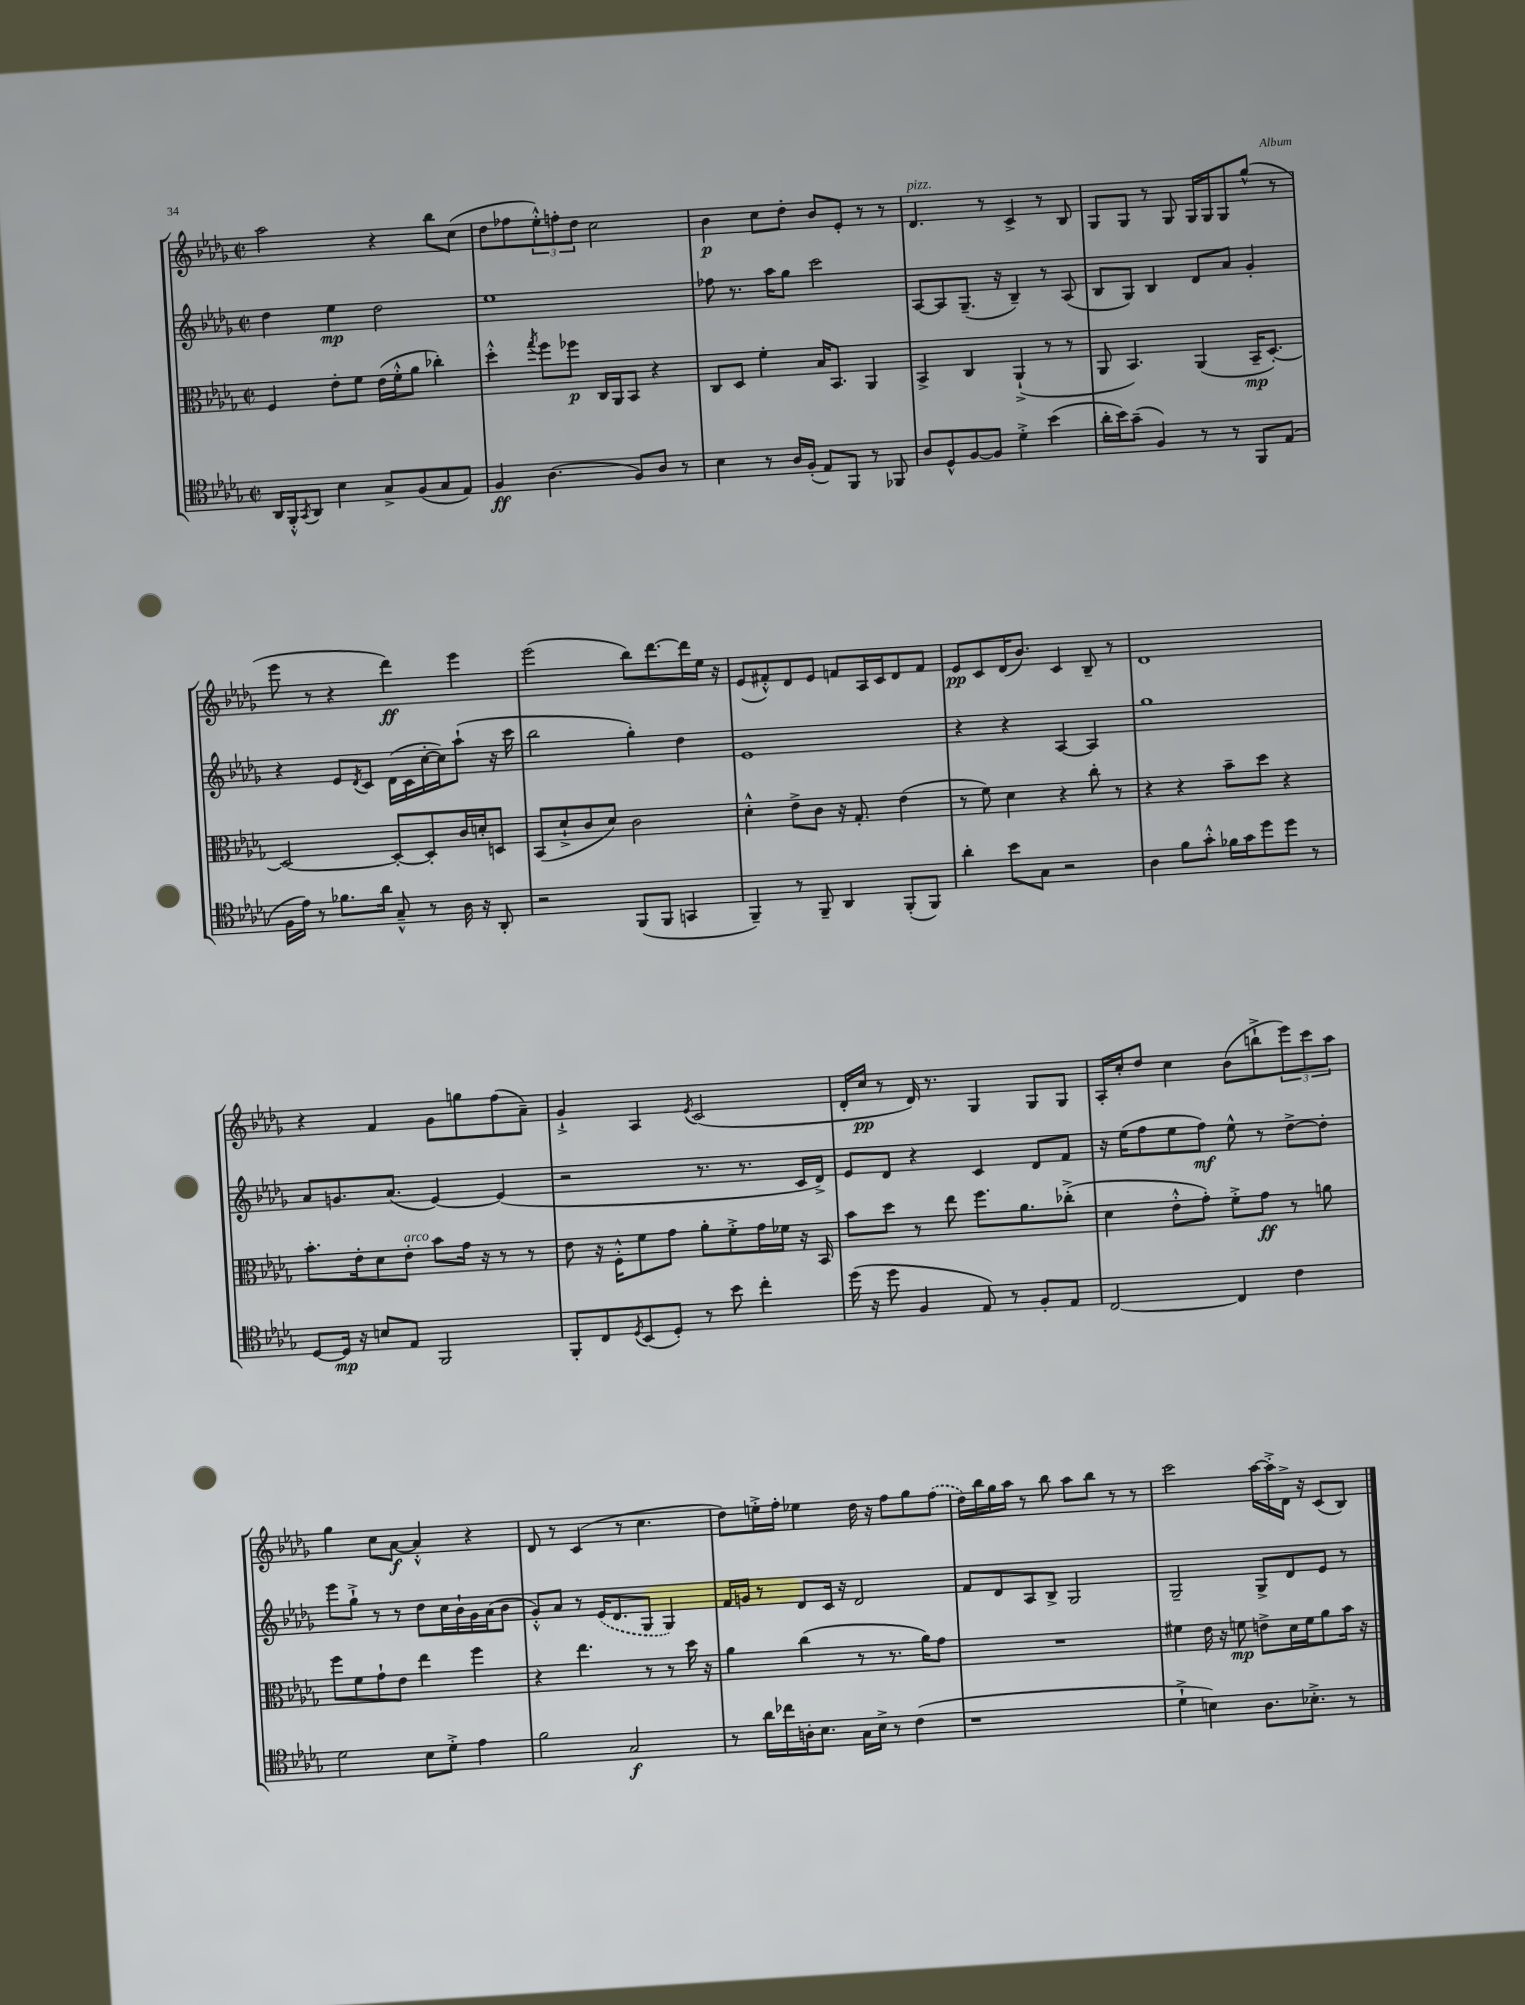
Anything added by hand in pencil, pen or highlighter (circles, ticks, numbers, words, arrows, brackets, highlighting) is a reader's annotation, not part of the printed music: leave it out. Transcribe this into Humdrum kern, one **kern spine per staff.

**kern	**kern	**kern	**kern
*staff4	*staff3	*staff2	*staff1
*clefC4	*clefC3	*clefG2	*clefG2
*k[b-e-a-d-g-]	*k[b-e-a-d-g-]	*k[b-e-a-d-g-]	*k[b-e-a-d-g-]
*M2/2	*M2/2	*M2/2	*M2/2
*met(c|)	*met(c|)	*met(c|)	*met(c|)
16AA-	4F	4dd-	2aa-
16FF'^^	.	.	.
8qGG-	.	.	.
8AA-	.	.	.
4B-	8e-'	4ee-	.
.	8f	.	.
8G-^	(16e-	2dd-	4r
.	16f'^^	.	.
(8F	8a-	.	.
8G-	4cc-')	.	8bb-
8E-)	.	.	(8cc
=	=	=	=
4F	4dd-'^^	1ee-	8dd-
.	.	.	8ff-
.	8qgg-	.	.
(4.A-	8ff	.	12ee-'^^)
.	.	.	12ff'
.	8ff-	.	.
.	.	.	12dd-
.	16C	.	2cc
.	16AA-	.	.
8F)	8BB-	.	.
8A-	4r	.	.
8r	.	.	.
=	=	=	=
4B-	8C	8ff-	4b-
.	8D-	8.r	.
8r	4f'	.	8cc
.	.	16aa-	.
16A-	.	8gg-	8dd-'
(16F'	.	.	.
8E-)	16B-	2ccc	8b-
.	8.BB-	.	.
8FF	.	.	8e-'
8r	4AA-	.	8r
8FF-	.	.	8r
=	=	=	=
8A-	4BB-^	[8A-	4.d-
8D-^^	.	8A-]	.
[8F	4C	(8.G-~	.
8F]	.	.	8r
.	.	16r	.
4d-'^	(4AA-`^	4B-~)	4c^
(4b-	8r	8r	8r
.	8r	(8A-	8B-
=	=	=	=
16a-'	8AA-	8B-	8G-
16b-)	.	.	.
(8g-~	4.BB-)	8G-)	8G-
4F)	.	4B-	8r
.	.	.	8G-
8r	(4AA-	8d-	16G-
.	.	.	16G-
8r	.	8a-	8G-
8FF	16BB-~	4g-'	(8gg-^^
.	[8.D-')	.	.
(8E-	.	.	8r
=	=	=	=
16F	2D-_	4r	8eee-
16e-)	.	.	.
8r	.	.	8r
8.f-	.	8e-	4r
.	.	8qd-	.
.	.	8c	.
16a-	.	.	.
8G-~^^	8D-'_	(16d-	4ddd-)
.	.	16c	.
8r	8D-']	[16cc'	.
.	.	16cc])	.
16A-	16c	(8aa-`	4eee-
16r	16d'	.	.
8AA-'	8D	16r	.
.	.	16ccc	.
=	=	=	=
2r	(8BB-	2bb-	(2eee-
.	8d-`^	.	.
.	8c	.	.
.	8d-)	.	.
(8FF	2c	4gg-')	8bb-)
8FF	.	.	[8.ddd-
4GG	.	4dd-	.
.	.	.	16ddd-]
.	.	.	16ee-
.	.	.	16r
=	=	=	=
4FF~)	4d-'^^	1e-	(8e-
.	.	.	8f#'^^)
8r	8e-^	.	8d-
8FF~	8c	.	8e-
4AA-	16r	.	8f
.	8.G-'	.	.
.	.	.	16A-
.	.	.	16c
(8FF'	(4e-	.	8d-
8FF)	.	.	8f
=	=	=	=
4a-'	8r	4r	8e-
.	8f)	.	8c
8b-	4d-	4r	(16d-
.	.	.	8.b-)
8G-	.	.	.
2r	4r	[4A-	4c
.	8cc'	4A-]	8B-~
.	8r	.	8r
=	=	=	=
4A-	4r	1gg-	1d-
8f	4r	.	.
8g-'^^	.	.	.
16f-	8b-~	.	.
16g-	.	.	.
8dd-	8dd-	.	.
8dd-	4r	.	.
8r	.	.	.
=	=	=	=
[8D-	8.b-'	8a-	4r
16D-]	.	8.g	.
16r	16e-'	.	.
8B	8d-	.	4f
.	.	(8.a-	.
8E-	8e-'	.	.
2FF	8b-	[4e-)	8g-
.	16g-	.	8gg
.	16r	.	.
.	8r	(4e-]	(8ff
.	8r	.	8a-~)
=	=	=	=
8FF'	8e-	2r	4g-`^
8C	16r	.	.
.	16F'^^	.	.
8qD-	.	.	.
(8BB-	8f	.	4A-
8D-')	8g-	.	.
.	.	.	8qe-
8r	8a-'	8.r	(2c
8b-	8f'^	.	.
.	.	8.r	.
4cc'	16g-	.	.
.	16f-	.	.
.	16r	16c	.
.	16BB-	16d-^)	.
=	=	=	=
(16dd-	8b-	8e-	16d-'
16r	.	.	16cc
8dd-	8dd-	8d-	8r
4F	8r	4r	16d-)
.	.	.	8.r
.	8ee-	.	.
8E-)	8.ff	4c	4G-
8r	.	.	.
.	8.a-	.	.
8F'	.	8d-	8G-
8E-	(8cc-'^	8f	8G-
=	=	=	=
[2C	4d-	16r	16A-'
.	.	(16ee-	16cc'
.	.	8ff	8dd-
.	8e-'^^	8ee-	4cc
.	8g-')	8ff)	.
4C]	8f'^	8ee-^^	(8b-
.	8g-	8r	8bb`^
4c	8r	[8dd-^	12eee-)
.	.	.	12ccc
.	8a	8dd-']	.
.	.	.	12aa-
=	=	=	=
2d-	8ff	8eee-	4gg-
.	8f	8gg-`^	.
.	8g-`	8r	8cc
.	8e-	8r	[8a-
8B-	4ee-	8dd-	4a-'^^]
8d-'^	.	16cc	.
.	.	16b-`	.
4e-	4ff	16g-	4r
.	.	(16a-	.
.	.	8b-	.
=	=	=	=
2f	4r	8g-'^^)	8d-
.	.	8a-	8r
.	4.ee-	8r	(4c
.	.	(16e-	.
.	.	8.d-	.
2G-	.	.	8r
.	8r	8G-	4.cc
.	8r	4G-)	.
.	16dd-	.	.
.	16r	.	.
=	=	=	=
8r	4a-	16f	8dd-)
.	.	16g	.
16a-	.	8r	16ee'^
16cc-	.	.	16ff'
16A'	(4cc	8d-	4ee-
8.B-	.	.	.
.	.	16c	.
.	.	16r	.
16G-	8r	2d-	16dd-
16B-^	.	.	16r
8r	8.r	.	8ff
(4c	.	.	8gg-
.	16a-)	.	.
.	8g-	.	(8ff
=	=	=	=
1r	1r	8f	16dd-)
.	.	.	16bb-
.	.	8d-	16gg-
.	.	.	16aa-
.	.	8A-	8r
.	.	8B-^	8bb-
.	.	2G-	8aa-
.	.	.	8bb-
.	.	.	8r
.	.	.	8r
=	=	=	=
4d-`^	4f#	2G-~	2ccc
4B)	16e-	.	.
.	16r	.	.
.	8f	.	.
8.A-	8e^	8G-^	[16aa-
.	.	.	16aa-'^]
.	16d-	8d-	16d-^
8.B-'^	16f	.	16r
.	8a-	8e-	(8c
8r	16b-	8r	8B-)
.	16r	.	.
==	==	==	==
*-	*-	*-	*-
